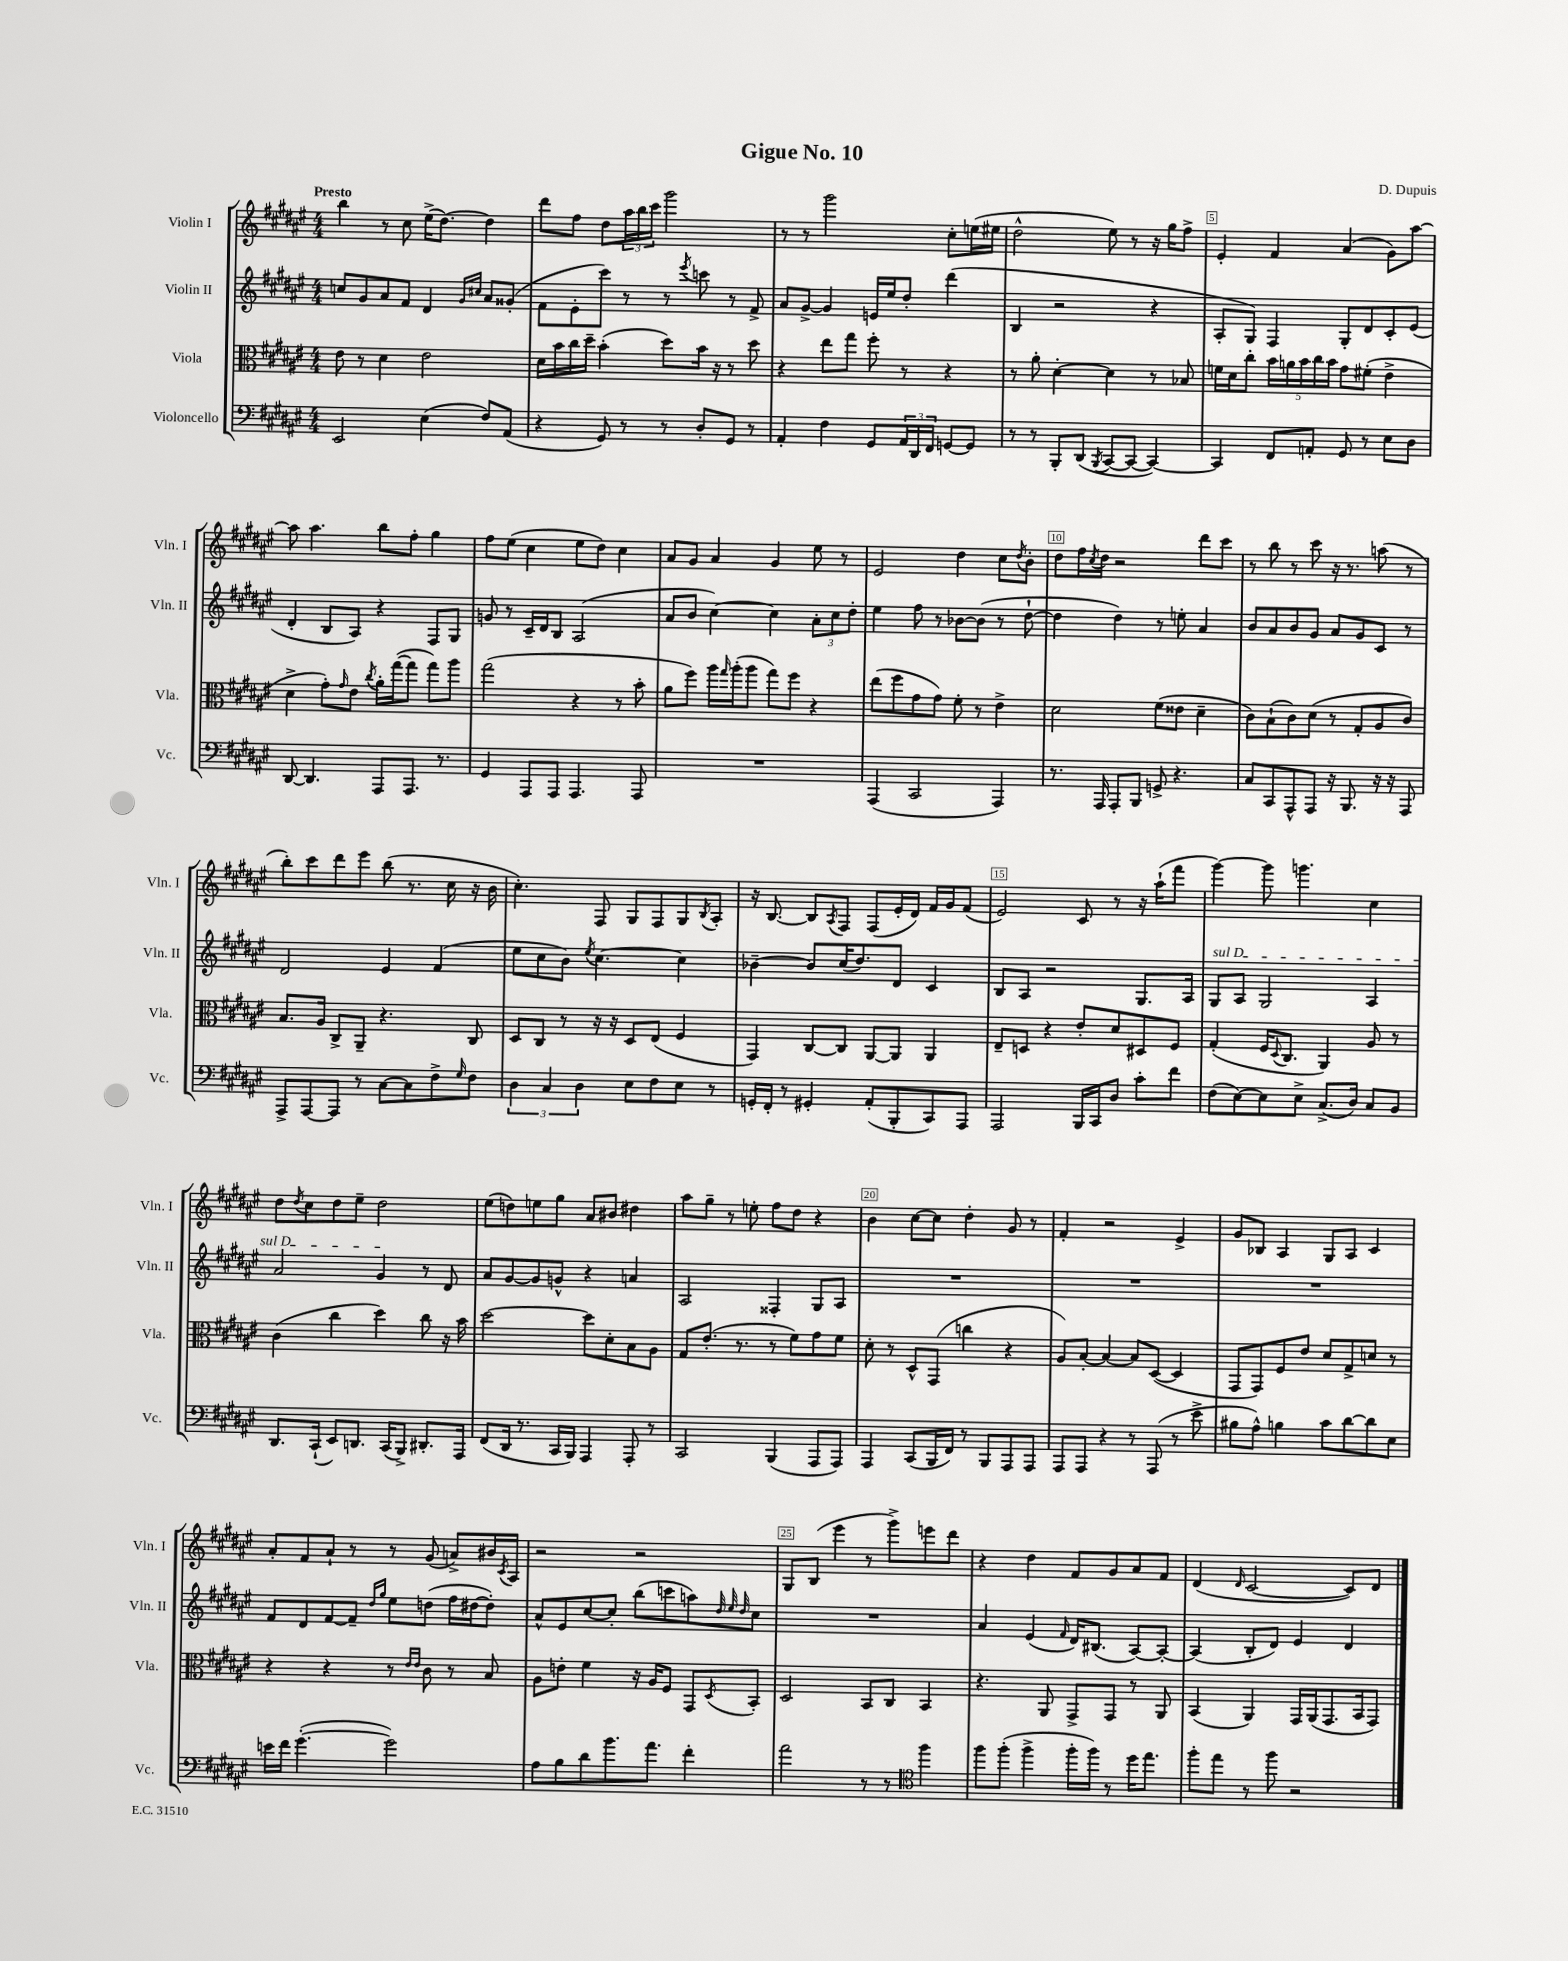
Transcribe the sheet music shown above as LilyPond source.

\header { title = "Gigue No. 10" composer = "D. Dupuis" }
<<
\new StaffGroup <<
\new Staff = "s0" \with { instrumentName = "Violin I" shortInstrumentName = "Vln. I" } {
    \clef treble \key fis \major \numericTimeSignature \time 4/4 \tempo "Presto"
    b''4 r8 cis''8 eis''16->( dis''8.~) dis''4 |
    dis'''8 fis''8 dis''8 \tuplet 3/2 { ais''16 b''16 cis'''16 } gis'''2 |
    r8 r8 gis'''2 cis''8-. e''16( eis''16 |
    dis''2-^ eis''8) r8 r16 gis''16 fis''8-> |
    eis'4-. fis'4 ais'4( gis'8) ais''8~ |
    ais''8 ais''4. b''8 fis''8-. gis''4 |
    fis''8 eis''8( cis''4 eis''8 dis''8) cis''4 |
    ais'8 gis'8 ais'4 gis'4 eis''8 r8 |
    eis'2 dis''4 cis''8 \acciaccatura { dis''8 } b'8-. |
    dis''8 fis''16 \acciaccatura { cis''8 } dis''16 r2 dis'''8 cis'''8 |
    r8 b''8 r8 cis'''8 r16 r8. a''8( r8 |
    b''8-.) cis'''8 dis'''8 eis'''8 b''8( r8. cis''16 r16 b'16 |
    cis''4.-.) fis8 gis8 fis8 gis8 \acciaccatura { b8 } ais8-. |
    r16 b8.~ b8 \acciaccatura { ais8 } fis8 fis8( eis'16-. dis'16) fis'16 gis'16 fis'8( |
    eis'2) cis'8 r8 r16 ais''16-!( fis'''8 |
    gis'''4~) gis'''8 g'''4. cis''4 |
    dis''8 \acciaccatura { dis''8 } cis''8 dis''8 eis''8-- dis''2 |
    eis''8( d''8) e''8 gis''8 ais'8 bis'8 dis''4 |
    ais''8 gis''8-- r8 e''8-. fis''8 dis''8 r4 |
    b'4 cis''8~ cis''8 dis''4-. gis'8 r8 |
    fis'4-. r2 eis'4-> |
    gis'8 bes8 ais4 gis8 ais8 cis'4 |
    ais'8-. fis'8 ais'8-! r8 r8 gis'8( a'8->) bis'16 \acciaccatura { cis'8 } ais16 |
    r2 r2 |
    gis8 b8( eis'''4 r8 gis'''8->) e'''8 dis'''8 |
    r4 dis''4 fis'8 gis'8 ais'8 fis'8 |
    dis'4( \grace { dis'16 } cis'2~ cis'8) dis'8 \bar "|." |
}
\new Staff = "s1" \with { instrumentName = "Violin II" shortInstrumentName = "Vln. II" } {
    \clef treble \key fis \major \numericTimeSignature \time 4/4
    c''8 gis'8 ais'8 fis'8 dis'4 \grace { gis'16 cis''16 } ais'8 gisis'8-.( |
    fis'8 eis'8-. cis'''8) r8 r8 \acciaccatura { eis'''8 } c'''8 r8 fis'8-> |
    ais'8 gis'8~-> gis'4 e'16 eis''16 dis''8-. dis'''4( |
    b4 r2 r4 |
    ais8-. gis8) fis4 gis8-. dis'8 cis'8-. eis'8( |
    dis'4-. b8 ais8) r4 fis8 gis8 |
    g'8 r8 cis'16-- dis'16 b8 ais2( |
    ais'8 b'8 cis''4~) cis''4 \tuplet 3/2 { ais'8-. cis''8 dis''8-. } |
    eis''4 fis''8 r8 bes'8~ bes'8( r8 dis''8~-! |
    dis''4 dis''4) r8 e''8-. ais'4 |
    b'8 ais'8 b'8 gis'8 ais'8 gis'8 cis'8 r8 |
    dis'2 eis'4 fis'4( |
    eis''8 cis''8 b'8) \acciaccatura { eis''8 } cis''4.~ cis''4 |
    bes'4~-- bes'8 cis''16( dis''8.) dis'8 cis'4 |
    b8 ais8 r2 gis8. ais16 |
    \once \override TextSpanner.bound-details.left.text = \markup { \italic "sul D" } gis8\startTextSpan ais8 gis2 ais4 |
    ais'2 gis'4\stopTextSpan r8 dis'8 |
    ais'8 gis'8~ gis'8 g'8-^ r4 a'4 |
    ais2 fisis4-. gis8 ais8 |
    R1 |
    R1 |
    R1 |
    fis'8 dis'8 fis'8~ fis'8-- \grace { dis''16 gis''16 } eis''8 d''8( fis''16 dis''16~ dis''8-.) |
    ais'8-^ eis'8 cis''8~ cis''8-. b''8( c'''8 a''8) \grace { dis''32 eis''32 dis''32 } cis''8 |
    R1 |
    ais'4 eis'4( \grace { fis'16 } dis'16) bis8.( ais8~) ais8~-. |
    ais4( b8-. dis'8) eis'4 dis'4 \bar "|." |
}
\new Staff = "s2" \with { instrumentName = "Viola" shortInstrumentName = "Vla." } {
    \clef alto \key fis \major \numericTimeSignature \time 4/4
    eis'8 r8 dis'4 eis'2 |
    dis'16 b'16 cis''16 dis''16-- b'4-.( dis''8) b'16 r16 r8 dis''8 |
    r4 eis''8 gis''8 fis''8-. r8 r4 |
    r8 ais'8-. dis'4~-. dis'4 r8 bes8 |
    f'16 dis'16 cis''8-. \tuplet 5/4 { b'16 a'16 b'16 cis''16 b'16 } gis'8 fis'8-.( eis'4-> |
    dis'4-> gis'8-.) \grace { gis'16 } eis'8 \acciaccatura { cis''8 } ais'16-. gis''16~( gis''8 gis''8) ais''8 |
    gis''2( r4 r8 b'8-. |
    ais'8 fis''8) ais''16 \grace { gis''16 } ais''16-.( ais''8 gis''8) fis''8 r4 |
    eis''8( fis''8 gis'8 gis'8) fis'8-. r8 eis'4-> |
    dis'2 fis'8( eisis'8 dis'4-- |
    cis'8) b8-!( cis'8) dis'8( r8 gis8-. ais8 cis'8) |
    b8. ais16 cis8-> ais,8-- r4. cis8 |
    dis8 cis8 r8 r16 r16 dis8 eis8( fis4 |
    gis,4) cis8~ cis8 ais,8~ ais,8 ais,4 |
    eis8-- d8 r4 eis'8-. dis'8 dis8 fis8 |
    gis4-.( fis16 \appoggiatura { dis8 } cis8. ais,4) ais8 r8 |
    cis'4( cis''4 dis''4) cis''8 r16 b'16 |
    dis''2~ dis''8 dis'8-. b8 ais8 |
    gis8 eis'8.-.( r8. r8 fis'8) gis'8 fis'8 |
    dis'8-. r8 dis8-^ gis,8( c''4 r4 |
    ais8) b8~-. b4~ b8 dis8~( dis4 |
    gis,8 gis,8) fis8 eis'8 dis'8 gis8-> d'8 r8 |
    r4 r4 r8 \grace { eis'16 eis'16 } cis'8 r8 b8 |
    ais8 e'8-. fis'4 r16 ais16 fis8 gis,8 \acciaccatura { dis8 } b,8-. |
    dis2 b,8 cis8 b,4 |
    r4. ais,8 gis,8-> gis,8 r8 ais,8 |
    b,4( ais,4) gis,16 ais,16( gis,8. b,16 gis,8) \bar "|." |
}
\new Staff = "s3" \with { instrumentName = "Violoncello" shortInstrumentName = "Vc." } {
    \clef bass \key fis \major \numericTimeSignature \time 4/4
    eis,2 eis4( fis8) ais,8( |
    r4 gis,8) r8 r8 dis8-. gis,8 r8 |
    ais,4-. fis4 gis,8 \tuplet 3/2 { ais,16 dis,16 fis,16 } g,8~ g,8 |
    r8 r8 b,,8-. dis,8( \acciaccatura { b,,8 } cis,8~ cis,8~ cis,4~) |
    cis,4 fis,8 a,8-. gis,8 r8 eis8 dis8 |
    dis,8~ dis,4. ais,,8 ais,,8. r8. |
    gis,4 ais,,8 ais,,8 ais,,4. ais,,8 |
    R1 |
    ais,,4( cis,2 ais,,4) |
    r8. ais,,16 ais,,8-. b,,8 g,8-> r4. |
    cis8 cis,8 ais,,8-^ ais,,8 r16 b,,8. r16 r16 ais,,8 |
    ais,,8-> ais,,8~ ais,,8 r8 cis8~ cis8 fis8-> \grace { gis16 } fis8 |
    \tuplet 3/2 { dis4 cis4 dis4 } eis8 fis8 eis8 r8 |
    g,16-. fis,16-. r8 gis,4-. ais,8-.( b,,8-. cis,8) ais,,8 |
    ais,,2 b,,16 cis,16 dis8 cis'8-. fis'8 |
    fis8( eis8~) eis8 eis8-> cis8.->( dis16) cis8 b,8 |
    dis,8. cis,16-!( eis,8) d,8. cis,16( b,,8->) dis,8.-. ais,,16 |
    fis,8( dis,16 r8. cis,16 b,,16) ais,,4 ais,,8-. r8 |
    cis,2 b,,4( ais,,8 ais,,8) |
    ais,,4 cis,8( b,,16 fis,16) r8 b,,8 ais,,8 ais,,8 |
    ais,,8 ais,,8 r4 r8 ais,,8( r8 eis'8-> |
    bis8 ais8-^) b4 cis'8 dis'8~ dis'8 eis8 |
    e'16 fis'16 gis'4.~-.( gis'2) |
    ais8 b8 dis'8 b'8. ais'8. fis'4-. |
    ais'2 r8 r8 \clef tenor fis''4 |
    fis''8 fis''8-.( fis''4-> fis''16-. fis''16) r8 dis''16 eis''8. |
    fis''8-. eis''8 r8 fis''8 r2 \bar "|." |
}
>>
>>
\layout { \context { \Score \override BarNumber.break-visibility = ##(#f #t #t) barNumberVisibility = #(every-nth-bar-number-visible 5) \override BarNumber.stencil = #(make-stencil-boxer 0.1 0.3 ly:text-interface::print) } }
